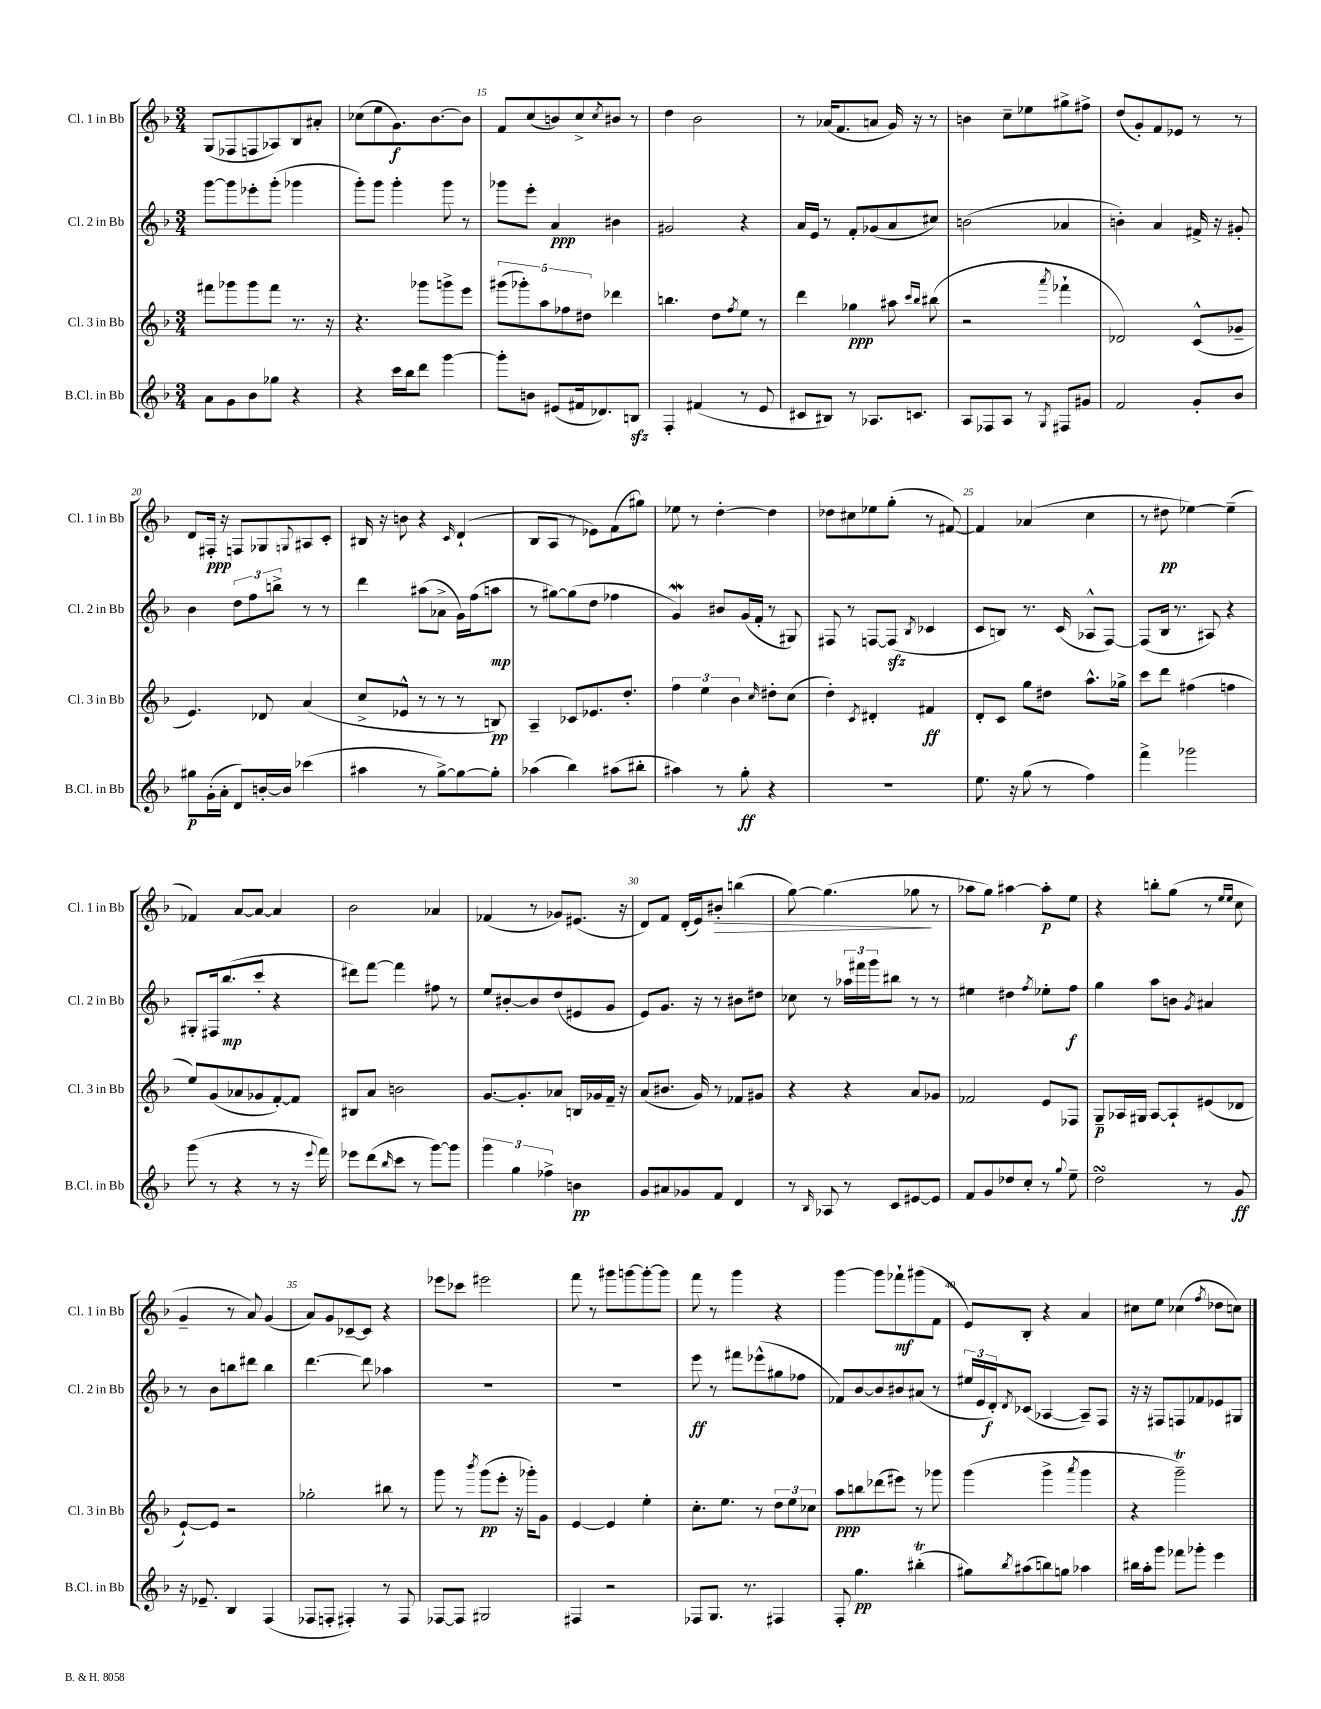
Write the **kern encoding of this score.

**kern	**dynam	**kern	**dynam	**kern	**dynam	**kern	**dynam
*part4	*part4	*part3	*part3	*part2	*part2	*part1	*part1
*staff4	*staff4	*staff3	*staff3	*staff2	*staff2	*staff1	*staff1
*I"B.Cl. in Bb	*	*I"Cl. 3 in Bb	*	*I"Cl. 2 in Bb	*	*I"Cl. 1 in Bb	*
*I'B.Cl. in Bb	*	*I'Cl. 3 in Bb	*	*I'Cl. 2 in Bb	*	*I'Cl. 1 in Bb	*
*clefG2	*	*clefG2	*	*clefG2	*	*clefG2	*
*k[b-]	*	*k[b-]	*	*k[b-]	*	*k[b-]	*
*M3/4	*	*M3/4	*	*M3/4	*	*M3/4	*
=13	=13	=13	=13	=13	=13	=13	=13
8a\L	.	8fff#X\L	.	[8ggg\L	.	(8G/L	.
8g\	.	8ggg-X\	.	8ggg\]	.	8F-X/	.
8b-\	.	8ggg-\	.	8eee-X'\	.	8Fn/	.
8gg-X\J	.	8fff#\J	.	(8ggg'\J	.	8A-X/)	.
4r	.	8.r	.	4ggg-X\	.	8B-/	.
.	.	.	.	.	.	8a#X'/J	.
.	.	16r	.	.	.	.	.
=14	=14	=14	=14	=14	=14	=14	=14
4r	.	4.r	.	8ggg'\L)	.	(8cc-X\L	.
.	.	.	.	8ggg\J	.	8ee\	.
16ccc\LL	.	.	.	4ggg'\	.	8.g\)	f
16bb-\J	.	.	.	.	.	.	.
8ddd\J	.	8ggg-X\L	.	.	.	.	.
.	.	.	.	.	.	[8.b-\	.
[4ggg\	.	8gggn^\	.	8ggg\	.	.	.
.	.	8eee\J	.	8r	.	8b-\J]	.
=15	=15	=15	=15	=15	=15	=15	=15
8ggg'\L]	.	(10ggg#X\L	.	8ggg-X\L	.	8f/L	.
.	.	10ggg-X'\)	.	.	.	.	.
8bn\J	.	.	.	8eee'\J	.	(8cc/	.
.	.	10aa\	.	.	.	.	.
(8e#X/L	.	.	.	4a/	ppp	8bn/)	.
.	.	10ff-X\	.	.	.	.	.
16f#X/k	.	.	.	.	.	8cc^/	.
.	.	10dd#X\J	.	.	.	.	.
8.d-X/)	.	.	.	.	.	.	.
.	.	.	.	.	.	8qcc/	.
.	.	4ddd-X\	.	4b#X\	.	8b#X/J	.
8Bnzz/J	.	.	.	.	.	8r	.
=16	=16	=16	=16	=16	=16	=16	=16
4F'/	.	4.bbn\	.	2g#X/	.	4dd\	.
(4f#X/	.	.	.	.	.	2b-\	.
.	.	8dd\L	.	.	.	.	.
.	.	8qff/	.	.	.	.	.
8r	.	8ee\J	.	4r	.	.	.
8e/	.	8r	.	.	.	.	.
=17	=17	=17	=17	=17	=17	=17	=17
8c#X/L	.	4ddd\	.	16a/LL	.	8r	.
.	.	.	.	16e/JJ	.	.	.
8B#X/J)	.	.	.	8r	.	(16a-X/KL	.
.	.	.	.	.	.	8.f/	.
8r	.	4gg-X\	ppp	8f'/L	.	.	.
8.A-X/L	.	.	.	(8g-X/	.	8an/J	.
.	.	8aa#X\	.	8a/	.	16g/)	.
8.cn/J	.	.	.	.	.	16r	.
.	.	16qqccc/LL	.	.	.	.	.
.	.	16qqbb-/JJ	.	.	.	.	.
.	.	(8bb#X\	.	8cc#X/J)	.	8r	.
=18	=18	=18	=18	=18	=18	=18	=18
8A/L	.	2r	.	(2bn\	.	4bn\	.
8F-X/	.	.	.	.	.	.	.
8A/J	.	.	.	.	.	8cc~\L	.
8r	.	.	.	.	.	8ee-X\	.
8qG/	.	8qaaa/	.	.	.	.	.
8F#X/L	.	4fff-X`\	.	4a-X/	.	8gg#X^\	.
8g#X/J	.	.	.	.	.	8ff#X^\J	.
=19	=19	=19	=19	=19	=19	=19	=19
2f/	.	2d-X/)	.	4bn'\)	.	(8dd/L	.
.	.	.	.	.	.	8g'/)	.
.	.	.	.	4a/	.	8f/	.
.	.	.	.	.	.	8e-X/J	.
8g'/L	.	(8c^^/L	.	16f#X^/	.	8r	.
.	.	.	.	16r	.	.	.
8b-/J	.	8g-X~/J	.	8g#X'/	.	8r	.
!!LO:LB:g=z
=20	=20	=20	=20	=20	=20	=20	=20
8gg#X\L	p	4.e/)	.	4b-\	.	8d/L	.
(16g'\L	.	.	.	.	.	16F#X'/Jk	ppp
16a'\JJ	.	.	.	.	.	16r	.
8d/L)	.	.	.	12dd\L	.	8Fn/L	.
.	.	.	.	12ff\	.	.	.
[16bn'/L	.	8d-X/	.	.	.	8G-X/	.
.	.	.	.	12bbn^\J	.	.	.
16b/JJ]	.	.	.	.	.	.	.
.	.	.	.	.	.	8qqGn/	.
(4ccc-X\	.	(4a/	.	8r	.	8A#X/	.
.	.	.	.	8r	.	8c'/J	.
=21	=21	=21	=21	=21	=21	=21	=21
4aa#X\	.	8cc^/L	.	4ddd\	.	16B#X/	.
.	.	.	.	.	.	16r	.
.	.	8e-X^^/J	.	.	.	8bn\	.
8r	.	8r	.	(8aa#X\L	.	4r	.
[8gg^\L)	.	8r	.	8a-X^\J	.	.	.
.	.	.	.	.	.	16qqc/	.
8gg\_	.	8r	.	16g\LL)	.	(4d`/	.
.	.	.	.	(16ff\J	.	.	.
8gg'\J]	.	8Bn/)	pp	8aan\J	mp	.	.
=22	=22	=22	=22	=22	=22	=22	=22
(4aa-X\	.	4A~/	.	8r	.	8B-/L	.
.	.	.	.	[8gg#X\L)	.	8A/J	.
4bb-\)	.	8c-X/L	.	(8gg#\]	.	8r	.
.	.	8.e-X/	.	8dd\J	.	8e-X\L)	.
(8aa#X\L	.	.	.	4ff-X\	.	(8f\	.
.	.	8.dd'/J	.	.	.	.	.
8bb#X'\J	.	.	.	.	.	8gg#X\J)	.
=23	=23	=23	=23	=23	=23	=23	=23
4aa#X\)	.	6ff\	.	4gW/)	.	8ee-X\	.
.	.	.	.	.	.	8r	.
.	.	6ee\	.	.	.	.	.
8r	.	.	.	8b#X/L	.	[4dd'\	.
.	.	6b-\	.	.	.	.	.
8gg'\	ff	.	.	(16g/L	.	.	.
.	.	.	.	16f'/JJ	.	.	.
.	.	16qqcc/	.	.	.	.	.
4r	.	8dd#X'\L	.	8r	.	4dd\]	.
.	.	(8cc\J	.	8G#X/)	.	.	.
=24	=24	=24	=24	=24	=24	=24	=24
2.r	.	4dd'\)	.	8F#X/	.	8dd-X\L	.
.	.	.	.	8r	.	8cc#X\	.
.	.	8qc/	.	.	.	.	.
.	.	4d#X'/	.	[8Fn/L	.	8ee-X\	.
.	.	.	.	(8Fzz/J]	.	(8gg'\J	.
.	.	.	.	8qB-/	.	.	.
.	.	4f#X/	ff	4c-X/	.	8r	.
.	.	.	.	.	.	[8f#X/)	.
=25	=25	=25	=25	=25	=25	=25	=25
8.ee\	.	8d'/L	.	8c/L	.	4f#/]	.
.	.	8c/J	.	8Bn/J)	.	.	.
16r	.	.	.	.	.	.	.
(8gg\	.	8gg\L	.	8.r	.	(4a-X/	.
8r	.	8dd#X\J	.	.	.	.	.
.	.	.	.	(16c/	.	.	.
4ff\)	.	8.aa^^\L	.	8A-X^^/L	.	4cc\	.
.	.	.	.	[8F/J)	.	.	.
.	.	16gg-X^\Jk	.	.	.	.	.
=26	=26	=26	=26	=26	=26	=26	=26
4fff^\	.	8ccc\L	.	(8F/L]	.	8r	.
.	.	8ddd\J	.	16B-/Jk	.	8dd#X\	pp
.	.	.	.	8.r	.	.	.
2ggg-X\	.	(4ff#X\	.	.	.	[4ee-X\)	.
.	.	.	.	8A#X/)	.	.	.
.	.	4ffn\	.	4r	.	(4ee-~\]	.
!!LO:LB:g=z
=27	=27	=27	=27	=27	=27	=27	=27
(8ggg\	.	8ee/L)	.	8G#X'/L	.	4f-X/)	.
8r	.	(8g/	.	16F#X/k	.	.	.
.	.	.	.	(8.bb-/	mp	.	.
4r	.	8a-X/	.	.	.	[8a/L	.
.	.	8g-X/	.	8ccc'/J	.	8a/J_	.
8r	.	[8f'/)	.	4r	.	4a/]	.
16r	.	8f/J]	.	.	.	.	.
8qqeee/	.	.	.	.	.	.	.
16fff\)	.	.	.	.	.	.	.
=28	=28	=28	=28	=28	=28	=28	=28
8eee-X\L	.	8B#X/L	.	8ddd#X\L)	.	2b-\	.
(8ddd\	.	8a/J	.	[8fff\J	.	.	.
16qqbb-/	.	.	.	.	.	.	.
8ccc\J	.	2bn\	.	4fff\]	.	.	.
8r	.	.	.	.	.	.	.
[8ggg\L)	.	.	.	8ff#X\	.	4a-X/	.
8ggg\J]	.	.	.	8r	.	.	.
=29	=29	=29	=29	=29	=29	=29	=29
6ggg\	.	[8.g/L	.	8ee/L	.	(4f-X/	.
.	.	.	.	[8b#X'/	.	.	.
6gg\	.	.	.	.	.	.	.
.	.	8.g'/]	.	.	.	.	.
.	.	.	.	8b#/]	.	8r	.
6ff-X^\	.	.	.	.	.	.	.
.	.	8a-X/J	.	(8dd/	.	8g-X/L)	.
4bn\	pp	16Bn/LL	.	8e#X/	.	(8.e#X/J	.
.	.	16g-X/	.	.	.	.	.
.	.	16f~/JJ	.	8g/J	.	.	.
.	.	16r	.	.	.	16r	.
=30	=30	=30	=30	=30	=30	=30	=30
8g/L	.	(8a/L	.	8e/L)	.	8d/L)	.
8a#X/	.	8.b#X/J	.	8.g/J	.	8f/J	.
8g-X/	.	.	.	.	.	(16d'/LL	.
.	.	16g/)	.	16r	.	16e/J)	.
!	!	!	!	!	!	!	!LO:HP:b
8f/J	.	8r	.	8r	.	8b#X'/J	>
4d/	.	8f-X/L	.	8b#X\L	.	(4bbn\	.
.	.	8g#X/J	.	8dd#X\J	.	.	.
=31	=31	=31	=31	=31	=31	=31	=31
8r	.	4r	.	8cc-X\	.	[8gg\)	.
16qqB-/	.	.	.	.	.	.	.
8A-X/	.	.	.	8r	.	(4.gg\]	.
8r	.	4r	.	24aa-X\LL	.	.	.
.	.	.	.	24fff#X\	.	.	.
.	.	.	.	24ggg\J	.	.	.
8c/L	.	.	.	8bb#X\J	.	.	.
[8e#X/	.	8a/L	.	8r	.	8gg-X\	.
8e#/J]	.	8g-X/J	.	8r	.	8r	]
=32	=32	=32	=32	=32	=32	=32	=32
8f/L	.	2f-X/	.	4ee#X\	.	8aa-X\L	.
8g/	.	.	.	.	.	8gg\J)	.
8dd-X/	.	.	.	4dd#X\	.	[4aa#X\	.
8cc'/J	.	.	.	.	.	.	.
.	.	.	.	8qff/	.	.	.
8r	.	8e/L	.	8ee-X'\L	.	8aa#'\L]	p
8qqgg/	.	.	.	.	.	.	.
8ee~\	.	8F-X/J	.	8ff\J	f	8ee\J	.
=33	=33	=33	=33	=33	=33	=33	=33
2ddsSSS\	.	8G~/L	p	4gg\	.	4r	.
.	.	16A-X/L	.	.	.	.	.
.	.	16G#X/JJ	.	.	.	.	.
.	.	[8A-/L	.	8aa\L	.	8bbn'\L	.
.	.	8A-`/]	.	8bn\J	.	(8gg\J	.
.	.	.	.	8qg/	.	.	.
8r	.	(8e#X/	.	4a#X/	.	8r	.
.	.	.	.	.	.	16qqee/LL	.
.	.	.	.	.	.	16qqee/JJ	.
8g/	ff	8d-X/J	.	.	.	8cc\	.
!!LO:LB:g=z
=34	=34	=34	=34	=34	=34	=34	=34
16r	.	[8e`/L)	.	8r	.	4g~/	.
8.e-X~/	.	.	.	.	.	.	.
.	.	8e/J]	.	8b-\L	.	.	.
4B-/	.	2r	.	8bbn\	.	8r	.
.	.	.	.	8ddd#X\J	.	8a/)	.
(4F/	.	.	.	4bb\	.	(4g/	.
=35	=35	=35	=35	=35	=35	=35	=35
8F-X/L	.	2gg-X'\	.	[4.ddd\	.	8a/L)	.
8Fn'/J	.	.	.	.	.	8g/	.
4F#X'/)	.	.	.	.	.	[8c-X~/	.
.	.	.	.	8ddd\]	.	8c-/J]	.
8r	.	8bb#X\	.	4aa-X\	.	4r	.
8F#/	.	8r	.	.	.	.	.
=36	=36	=36	=36	=36	=36	=36	=36
[8F-X/L	.	8ggg\	.	2.r	.	8eee-X\L	.
8F-/J]	.	8r	.	.	.	8ccc-X\J	.
.	.	8qbbb-/	.	.	.	.	.
2G#X/	.	(8ggg\L	pp	.	.	2eee#X\	.
.	.	8eee'\J	.	.	.	.	.
.	.	16r	.	.	.	.	.
.	.	16ggg-X'\KL)	.	.	.	.	.
.	.	8g\J	.	.	.	.	.
=37	=37	=37	=37	=37	=37	=37	=37
4F#X/	.	[4e/	.	2.r	.	8fff\	.
.	.	.	.	.	.	8r	.
2r	.	4e/]	.	.	.	8ggg#X\L	.
.	.	.	.	.	.	[8gggn\	.
.	.	4ee'\	.	.	.	8ggg'\_	.
.	.	.	.	.	.	8ggg\J]	.
=38	=38	=38	=38	=38	=38	=38	=38
8F-X/L	.	8.cc'\L	.	8eee\	ff	8fff\	.
8.G/J	.	.	.	8r	.	8r	.
.	.	8.ee\J	.	.	.	.	.
.	.	.	.	8fff#X\L	.	4ggg\	.
8.r	.	.	.	.	.	.	.
.	.	8r	.	(8eee-X^^\	.	.	.
4F#X/	.	12dd\L	.	8gg#X\	.	4r	.
.	.	12ee\	.	.	.	.	.
.	.	.	.	8ff-X\J	.	.	.
.	.	12cc-X\J	.	.	.	.	.
=39	=39	=39	=39	=39	=39	=39	=39
8F'/	.	8aa\L	ppp	8f-X/L)	.	[4ggg\	.
4.gg\	pp	8bbn\	.	[8b-/	.	.	.
.	.	(8ddd-X\	.	8b-/]	.	8ggg\L]	.
.	.	8eee#X\J)	.	8b#X/	.	8fff-X`\	mf
(4bb#Xt'\	.	8r	.	(8a#X/J	.	(8ggg#X\	.
.	.	8ggg-X\	.	8r	.	8f\J	.
=40	=40	=40	=40	=40	=40	=40	=40
8gg#X\L)	.	(4ggg\	.	24ee#X/LL	.	8e/L)	.
.	.	.	.	24e/	.	.	.
.	.	.	.	24d'/J)	f	.	.
8qbb-/	.	.	.	8qd/	.	.	.
(8aa#X\	.	.	.	(8c-X/J	.	8B-'/J	.
8bbn\)	.	4ggg^\	.	[4A-X/	.	4r	.
8ggn\J	.	.	.	.	.	.	.
.	.	8qaaa/	.	.	.	.	.
4aa-X\	.	4ggg\	.	8A-~/L])	.	4a/	.
.	.	.	.	8F/J	.	.	.
=41	=41	=41	=41	=41	=41	=41	=41
16bb#X\LL	.	4r	.	16r	.	8cc#X\L	.
16aa'\J	.	.	.	16r	.	.	.
8ggg\J	.	.	.	8F#X/L	.	8ee\J	.
8fff-X\L	.	2gggT~\)	.	8Fn/	.	(4cc-X\	.
8ggg-X'\J	.	.	.	8f-X/	.	.	.
.	.	.	.	.	.	8qff/	.
4eee\	.	.	.	8e-X/	.	8dd-X\L	.
.	.	.	.	8G#X/J	.	8ccn\J)	.
==	==	==	==	==	==	==	==
*-	*-	*-	*-	*-	*-	*-	*-
